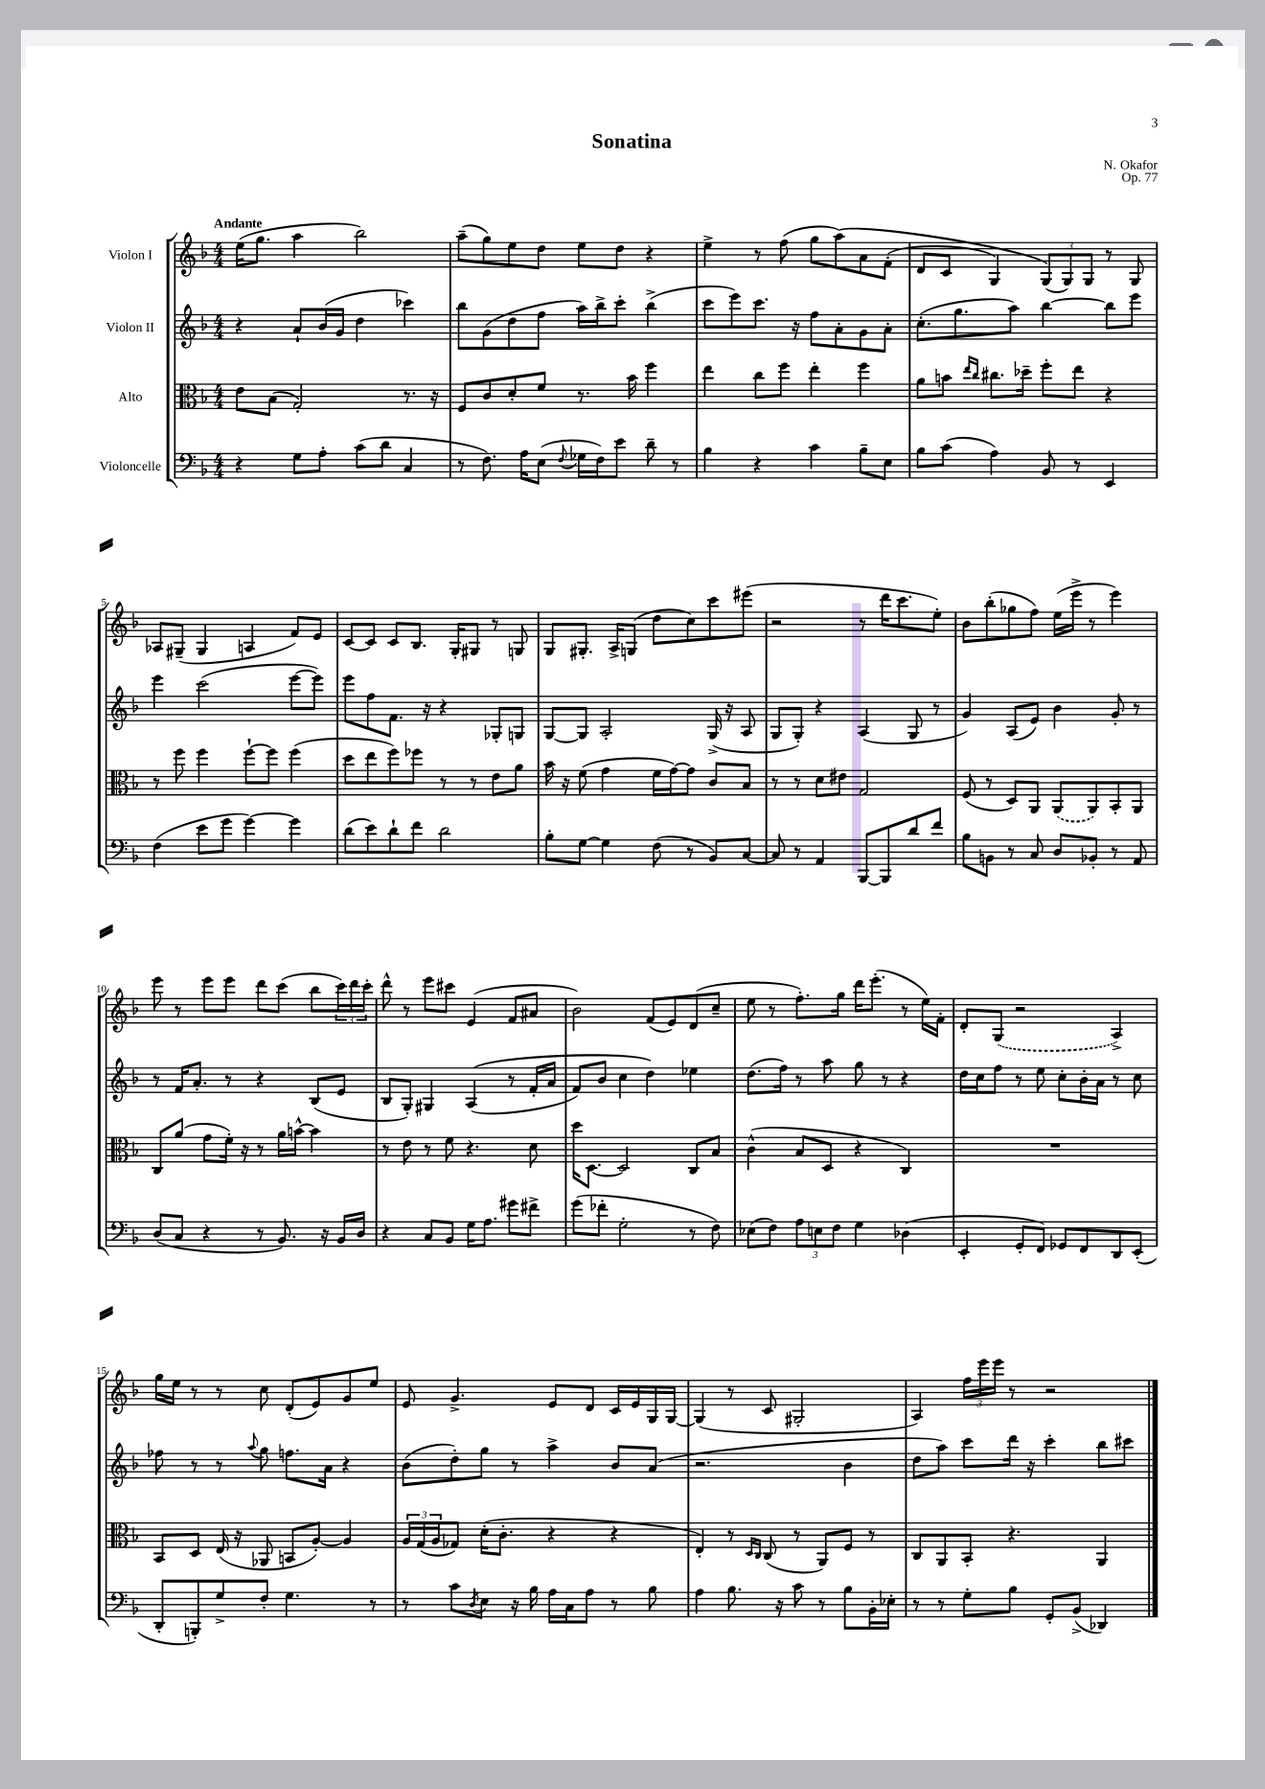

**kern	**kern	**kern	**kern
*staff4	*staff3	*staff2	*staff1
*clefF4	*clefC3	*clefG2	*clefG2
*k[b-]	*k[b-]	*k[b-]	*k[b-]
*M4/4	*M4/4	*M4/4	*M4/4
4r	8e	4r	(16ee
.	.	.	8.gg
.	(8B-	.	.
8G	2G')	8a`	4aa
8A'	.	(16b-	.
.	.	16g	.
(8c	.	4dd	2bb-)
8d	.	.	.
4C	8.r	4ccc-)	.
.	16r	.	.
=	=	=	=
8r	8F	8bb-	(8aa~
8.F)	8c	(8g	8gg)
.	8d'	8dd	8ee
16A	.	.	.
(8E	8f	8ff	8dd
8qqF	.	.	.
16G-	8.r	16aa)	8ee
16F)	.	16bb-^	.
8e	.	8ccc'	8dd
.	16b-	.	.
8d~	4ff	(4bb-^	4r
8r	.	.	.
=	=	=	=
4B-	4ee	8ccc	4ee^
.	.	8eee)	.
4r	8cc	8.ccc	8r
.	8ff	.	(8ff
.	.	16r	.
4c	4ee'	8ff	8gg
.	.	8a'	&(8aa)
8B-~	4ff	8g	8a
8E	.	8a'	(8f'
=	=	=	=
8B-	8a	(8.cc'	8d
(8c	8b	.	8c
.	.	8.gg	.
.	16qqee	.	.
.	16qqcc	.	.
4A)	8.cc#	.	4G)
.	.	8aa)	.
.	16dd-~	.	.
8BB-	8ff'	[4bb-	(12G&)
.	.	.	12G)
8r	8ee	.	.
.	.	.	12G
4EE	4r	8bb-]	8r
.	.	8eee	8G
=	=	=	=
(4F	8r	4eee	8A-
.	8ff	.	(8G#~
8e	4ff	(2ccc	4G#
8g	.	.	.
[4g)	[8ff`	.	4A
.	8ff]	.	.
4g]	(4ff	[8eee	8f)
.	.	8eee])	8e
=	=	=	=
(8d	8dd	8eee	[8c
8e)	8ee	8ff	8c]
8d`	8ff)	8.f	8c
8f	8ff-	.	8.B-
.	.	16r	.
2d	8r	4r	.
.	.	.	16G'
.	8r	.	8G#
.	8e	8G-'	8r
.	8a	8G	8G
=	=	=	=
8B-'	16b-	[8G	8G
.	16r	.	.
[8G	(8f	8G]	8.G#'
4G]	4g	2A'	.
.	.	.	16A^
.	.	.	(8G
(8F	16f	.	8dd
.	[16g)	.	.
8r	8g]	.	8cc)
8BB-)	8c	(16G^	8ccc
.	.	16r	.
[8C	8B-	8A	(8eee#
=	=	=	=
8C]	8r	8G	2r
8r	8r	8G')	.
4AA	8d	4r	.
.	8e#	.	.
[8BBB-	2G	(4A	8r
8BBB-]	.	.	16ddd
.	.	.	8.ccc
8d	.	8G	.
8f	.	8r	8ee')
=	=	=	=
8B-	(8F	4g)	8b-
8BB	8r	.	(8bb-'
8r	8D)	(8A	8gg-
8C	8AA	8e)	8ff)
8D	(8AA	4b-	(16ee
.	.	.	16eee^
8BB-'	8AA)	.	8r
8r	8BB-'	8g'	4eee)
8AA	8AA	8r	.
=	=	=	=
(8D	8C	8r	8eee
8C	(8a	16f	8r
.	.	8.a'	.
4r	8g	.	8eee
.	16f')	8r	8eee
.	16r	.	.
8r	8r	4r	8ddd
8.BB-)	16a	.	(8ccc
.	[16b^^	.	.
.	4b]	(8B-	8bb-
16r	.	.	.
16BB-	.	8e	24ccc)
.	.	.	24ddd
16D	.	.	.
.	.	.	24ccc'
=	=	=	=
4r	8r	8B-	8ddd^^
.	8e	8G')	8r
8C	8r	4G#	8eee
8BB-	8f	.	8ccc#
16G	4.r	&((4A	(4e
8.A	.	.	.
8g#	.	8r	8f
8f#^	8d	16f'	8a#
.	.	16a	.
=	=	=	=
(8g	16dd	8f)	2b-)
.	[8.D	.	.
8f-'	.	8b-	.
2G'	2D]	4cc	.
.	.	4dd&)	(8f
.	.	.	8e)
8r	8C	4ee-	(8d
8F)	8B-	.	8cc~
=	=	=	=
(8E-	(4c^^	(8.dd	8ee
8F)	.	.	8r
.	.	16ff)	.
12A	8B-	8r	8.ff')
12E	.	.	.
.	8D	8aa	.
12F	.	.	.
.	.	.	16gg
4G	4r	8gg	16ddd
.	.	.	(8.eee'
.	.	8r	.
(4D-	4C)	4r	8r
.	.	.	16ee)
.	.	.	16f'
=	=	=	=
4EE'	1r	16dd	8d'
.	.	16cc	.
.	.	8ff	(8G
8GG'	.	8r	2r
8FF)	.	8ee	.
8GG-	.	8cc'	.
8FF	.	16b-'	.
.	.	16a	.
8DD	.	8r	4A^)
(8EE'	.	8cc	.
=	=	=	=
8DD'	8BB-	8ff-	16gg
.	.	.	16ee
8BBB')	8D	8r	8r
8G^	(16E	8r	8r
.	16r	.	.
.	.	8qqaa	.
8F'	8AA-	8gg	8cc
4.G	8BB	8.ff	(8d'
.	[8A')	.	8e)
.	.	16a	.
.	4A]	4r	8g
8r	.	.	8ee
=	=	=	=
8r	24A	(8b-	8e
.	(24G	.	.
.	24A	.	.
8c	8G-)	8dd')	4.g^
8qD	.	.	.
8E	(16d'	8gg	.
.	8.c'	.	.
16r	.	8r	.
16B-	.	.	.
16A	4r	4aa^	8e
16C	.	.	.
8A	.	.	8d
8r	4r	8b-	16c
.	.	.	16e
8B-	.	(8a	16G
.	.	.	[16G
=	=	=	=
4A	4E')	2.r	(4G]
8.B-	8r	.	8r
.	16qqD	.	.
.	16qqC	.	.
.	(8C	.	8c
16r	.	.	.
8c	8r	.	2G#'
8r	8AA)	.	.
8B-	8F	4b-	.
16BB-'	8r	.	.
16E-'	.	.	.
=	=	=	=
8r	8C	8dd	4A)
8r	8AA	8aa)	.
8G'	8BB-'	8ccc	24ff
.	.	.	24eee
.	.	.	24eee
8B-	4.r	16ddd	8r
.	.	16r	.
8GG'	.	4ccc'	2r
(8BB-^	.	.	.
4DD-)	4AA	8bb-	.
.	.	8ccc#	.
==	==	==	==
*-	*-	*-	*-
